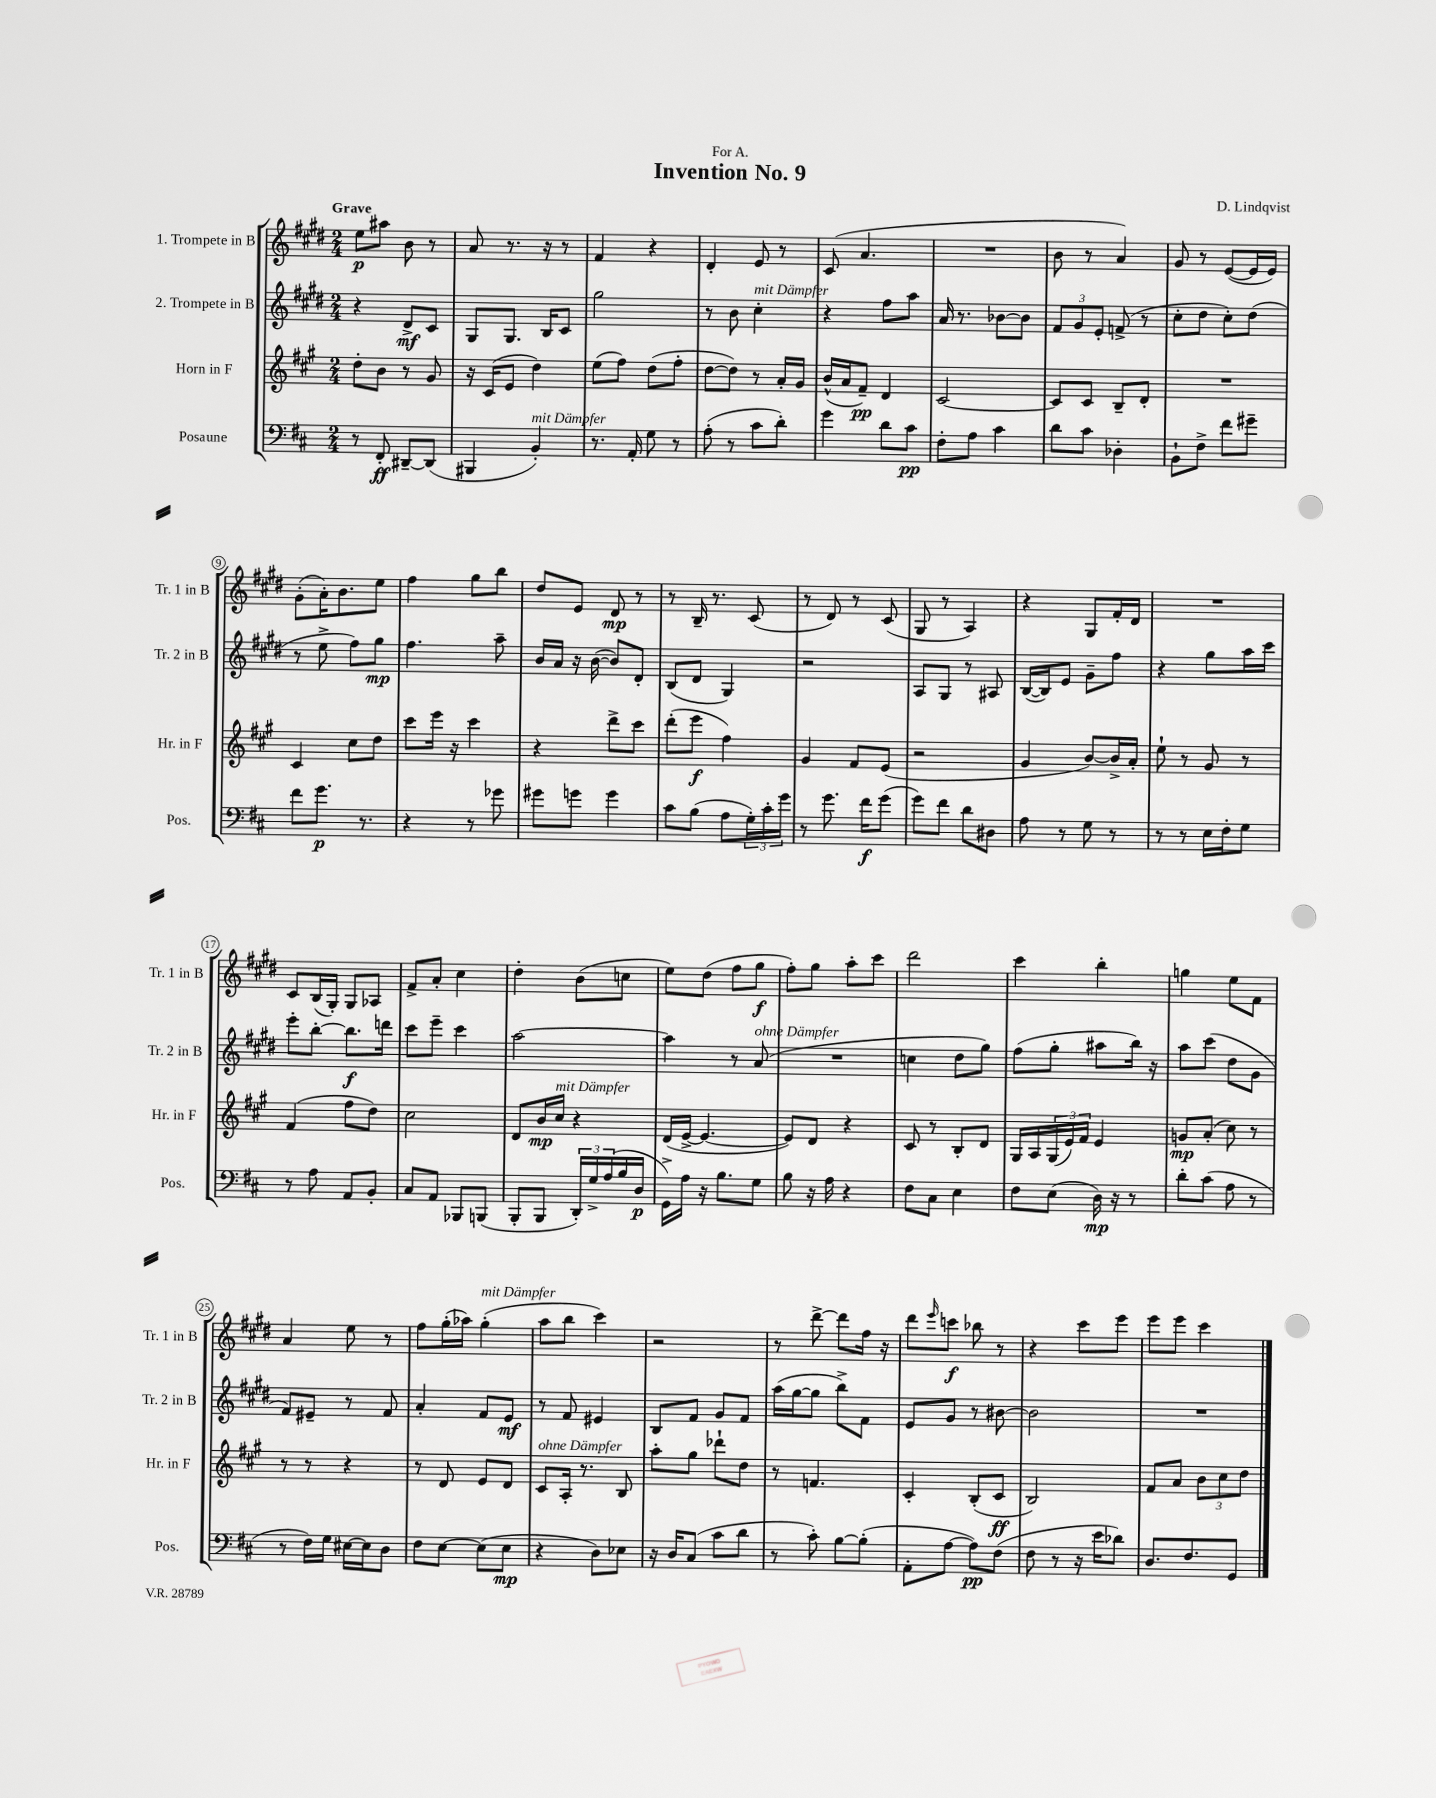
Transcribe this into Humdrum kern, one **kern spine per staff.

**kern	**kern	**kern	**kern
*staff4	*staff3	*staff2	*staff1
*clefF4	*clefG2	*clefG2	*clefG2
*k[f#c#]	*k[f#c#g#]	*k[f#c#g#d#]	*k[f#c#g#d#]
*M2/4	*M2/4	*M2/4	*M2/4
8r	8dd'	4r	8ee
8FF#'	8b	.	8aa#
[8DD#~	8r	8d#^	8b
(8DD#]	8g#	8c#	8r
=	=	=	=
4BBB#	16r	8G#	8a
.	(16c#	.	.
.	8e	8.G#	8.r
4BB')	4dd)	.	.
.	.	16B	16r
.	.	8c#	8r
=	=	=	=
8.r	(8ee	2gg#	4f#
.	8ff#)	.	.
16AA'	.	.	.
8G	(8dd	.	4r
8r	8ff#'	.	.
=	=	=	=
(8A'	[8dd	8r	4d#'
8r	8dd])	8b	.
8c#	8r	4cc#'	8e
8d')	16a'	.	8r
.	16g#	.	.
=	=	=	=
4g	(16b^^	4r	(8c#
.	16a	.	.
.	8f#~)	.	4.a
8d	4d	8ff#	.
8c#	.	8aa	.
=	=	=	=
8F#'	[2c#	16a	2r
.	.	8.r	.
8A	.	.	.
4c#	.	[8b-	.
.	.	8b-]	.
=	=	=	=
8d	8c#]	12f#	8b
.	.	12g#	.
8c#	8c#	.	8r
.	.	12e'	.
4D-'	8B~	(8f^	4a)
.	8d'	8r	.
=	=	=	=
8BB`	2r	8cc#'	8g#
8F#^	.	8dd#	8r
8f#	.	8cc#')	([8e
8g#~	.	(8dd#	16e]
.	.	.	16e)
=	=	=	=
8f#	4c#	8r	(8g#'
8.g	.	8ee^	16a')
.	.	.	8.b
.	8cc#	8ff#)	.
8.r	.	.	.
.	8dd	8gg#	8ee
=	=	=	=
4r	8ccc#	4.ff#	4ff#
.	16eee	.	.
.	16r	.	.
8r	4ccc#	.	8gg#
8g-	.	8aa~	8bb
=	=	=	=
8g#	4r	16b	8dd#
.	.	16a	.
8g	.	16r	8e
.	.	([16b	.
4g	8ddd^	8b])	8d#
.	8ccc#	8d#'	8r
=	=	=	=
8c#	(8ddd'	(8B	8r
(8B	8eee	8d#	16B~
.	.	.	8.r
8A	4ff#)	4G#)	.
24G')	.	.	(8c#
24c#'	.	.	.
24g	.	.	.
=	=	=	=
8r	4g#	2r	8r
8.g	.	.	8d#)
.	8f#	.	8r
16f#	.	.	.
(8g	(8e	.	(8c#
=	=	=	=
8g)	2r	8A	8G#
8f#	.	8G#	8r
8d	.	8r	4A)
8D#	.	8A#	.
=	=	=	=
8A	4g#	([16B	4r
.	.	16B])	.
8r	.	8e	.
8G	[8b)	8g#~	8G#
8r	16b^]	8ff#	16f#'
.	16a'	.	16d#
=	=	=	=
8r	8ee`	4r	2r
8r	8r	.	.
16E	8g#	8gg#	.
16F#'	.	.	.
8G	8r	16aa	.
.	.	16ccc#	.
=	=	=	=
8r	(4f#	8eee'	8c#
8A	.	[8bb'	(16B
.	.	.	16G#')
8AA	8ff#	8.bb]	8G#
8BB'	8dd)	.	8A-
.	.	16ddd	.
=	=	=	=
8C#	2cc#	8ccc#	8f#^
8AA	.	8eee~	8a'
8BBB-	.	4ccc#	4cc#
(8BBB	.	.	.
=	=	=	=
8BBB'	8d	[2aa	4dd#'
8BBB	16b	.	.
.	16cc#	.	.
24DD')	4r	.	(8b
24G^	.	.	.
(24A	.	.	.
16B	.	.	8cc
16D	.	.	.
=	=	=	=
16GG^)	(16d	4aa]	8ee)
16A	[16e^	.	.
16r	4.e_	.	(8dd#
8.B	.	.	.
.	.	8r	8ff#
8G	.	(8a	8gg#
=	=	=	=
8B	8e])	2r	8ff#')
16r	8d	.	8gg#
16A	.	.	.
4r	4r	.	8aa'
.	.	.	8ccc#
=	=	=	=
8F#	8c#	4cc	2ddd#
8C#	8r	.	.
4E	8B'	8dd#	.
.	8d	8gg#)	.
=	=	=	=
8F#	16G#	(8ff#	4ccc#
.	16A	.	.
(8E	(24G#	8gg#'	.
.	24e)	.	.
.	24f#	.	.
16D)	4e	8aa#	4bb'
16r	.	.	.
8r	.	16bb)	.
.	.	16r	.
=	=	=	=
8d'	8g	8aa	4gg
(8c#	(8a'	(8ccc#	.
8A	8cc#)	8dd#	8ee
8r	8r	8g#	8f#
=	=	=	=
8r	8r	8f#)	4a
16F#)	8r	8e#~	.
16G	.	.	.
[16E#	4r	8r	8ee
16E#]	.	.	.
8D	.	8f#	8r
=	=	=	=
8F#	8r	4a'	8ff#
[8E	8d	.	(16gg#'
.	.	.	16aa-)
(8E]	8e	8f#	(4gg#'
8E	8d	8e	.
=	=	=	=
4r	8c#	8r	8aa
.	16A'	8f#	8bb
.	8.r	.	.
8D)	.	4e#	4ccc#)
8E-	8B	.	.
=	=	=	=
16r	8aa'	8B	2r
16D	.	.	.
(8C#	8gg#	8f#	.
8c#	8ddd-`	8g#	.
8d	8dd	8f#	.
=	=	=	=
8r	8r	(16aa	8r
.	.	[16gg#	.
8c#')	4.f	8gg#]	[8ddd#^
[8B	.	8bb^)	8ddd#]
(8B']	.	8f#	16ff#
.	.	.	16r
=	=	=	=
8AA'	4c#'	8e	8ddd#
.	.	.	16qqeee
[8A	.	8g#	8ccc
8A])	(8B'	8r	8bb-
(8F#	8c#	[8b#	8r
=	=	=	=
8F#	2B)	2b#]	4r
8r	.	.	.
16r	.	.	8ccc#
16e	.	.	.
8d-)	.	.	8eee
=	=	=	=
8.D	8f#	2r	8eee
.	8a	.	8eee
8.F#	.	.	.
.	12b	.	4ccc#
.	12cc#	.	.
8GG	.	.	.
.	12dd	.	.
==	==	==	==
*-	*-	*-	*-
